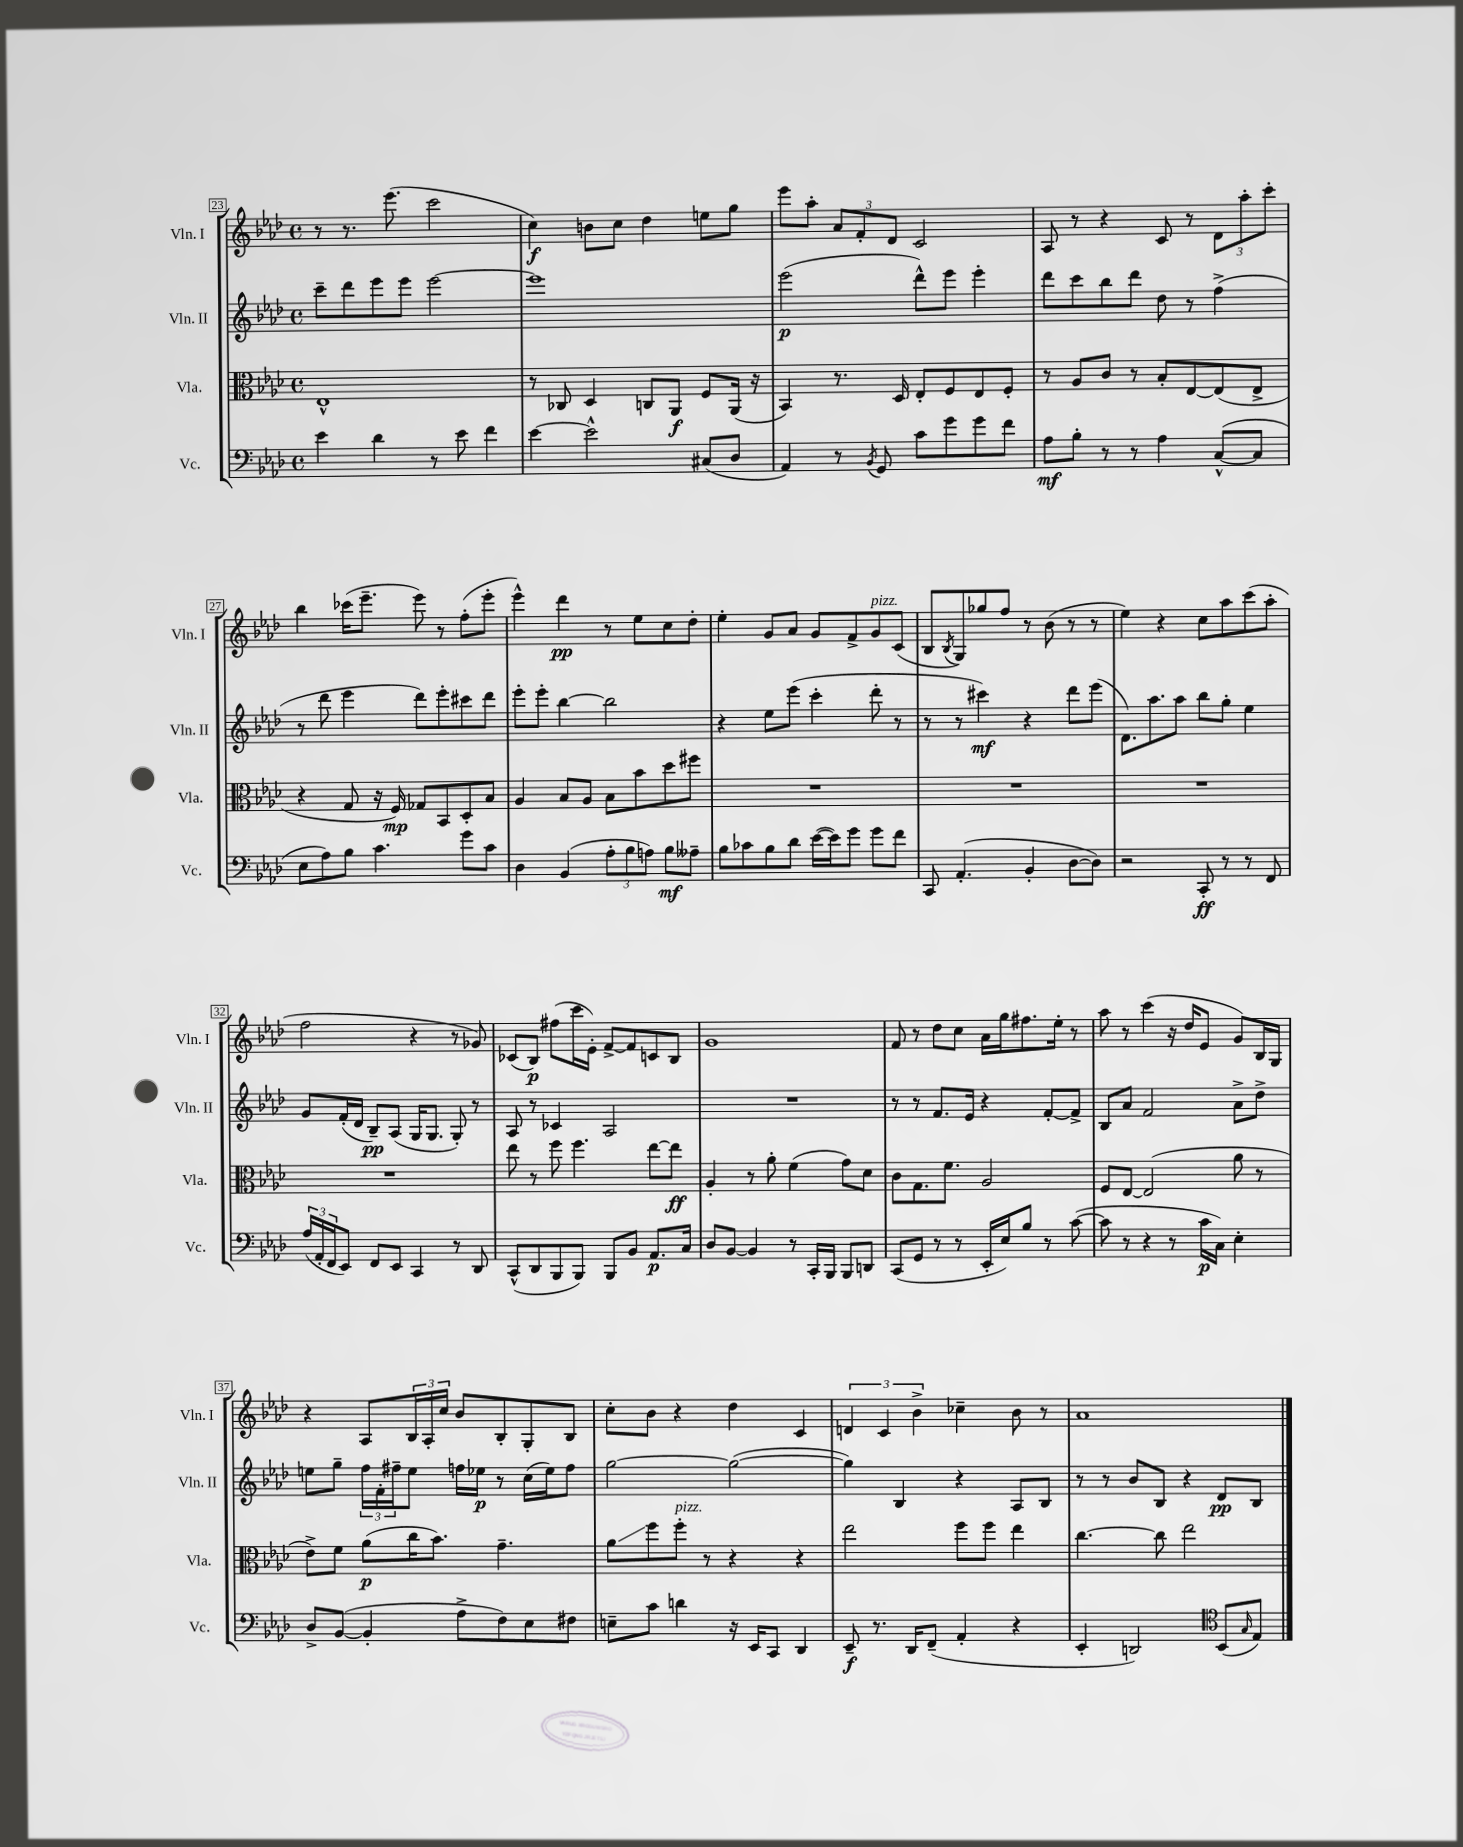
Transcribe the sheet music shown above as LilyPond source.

<<
\new StaffGroup <<
\new Staff = "s0" \with { instrumentName = "Vln. I" shortInstrumentName = "Vln. I" } {
    \clef treble \key aes \major \defaultTimeSignature \time 4/4
    r8 r8. ees'''8.( c'''2 |
    c''4\f) b'8 c''8 des''4 e''8 g''8 |
    ees'''8 aes''8-. \tuplet 3/2 { aes'8 f'8-. des'8 } c'2 |
    aes8 r8 r4 c'8 r8 \tuplet 3/2 { des'8 aes''8-. c'''8-. } |
    bes''4 ces'''16( ees'''8.-- ees'''8) r8 f''8-.( ees'''8-. |
    ees'''4-^) des'''4\pp r8 ees''8 c''8 des''8-. |
    ees''4-. g'8 aes'8 g'8 f'8-> g'8^\markup { \italic "pizz." } c'8( |
    bes8 \acciaccatura { bes8 } g8) ges''8 f''8 r8 bes'8( r8 r8 |
    ees''4) r4 c''8 aes''8 c'''8( aes''8-. |
    f''2 r4 r8 ges'8) |
    ces'8( bes8\p) fis''8( c'''16 ees'16-.) f'8~-> f'8 c'8 bes8 |
    g'1 |
    f'8 r8 des''8 c''8 aes'16 g''16 fis''8. ees''16-. r8 |
    aes''8 r8 c'''4( r16 des''16 ees'8 g'8) bes16 g16 |
    r4 aes8 \tuplet 3/2 { bes16 aes16-. c''16 } bes'8 bes8-. g8-. bes8 |
    c''8-. bes'8 r4 des''4 c'4 |
    \tuplet 3/2 { d'4 c'4 bes'4-> } ces''4-- bes'8 r8 |
    aes'1 \bar "|." |
}
\new Staff = "s1" \with { instrumentName = "Vln. II" shortInstrumentName = "Vln. II" } {
    \clef treble \key aes \major \defaultTimeSignature \time 4/4
    c'''8-- des'''8 ees'''8 ees'''8 ees'''2~ |
    ees'''1 |
    ees'''2\p( des'''8-^) ees'''8 ees'''4-. |
    des'''8 c'''8 bes''8 des'''8 des''8 r8 f''4->( |
    r8 des'''8 ees'''4 des'''8) ees'''8-. cis'''8 des'''8 |
    ees'''8-. ees'''8-. bes''4~ bes''2 |
    r4 ees''8 ees'''8( c'''4-. des'''8-. r8 |
    r8 r8 cis'''4\mf) r4 des'''8 ees'''8( |
    des'8.) aes''8. aes''8 bes''8 g''8-. ees''4 |
    g'8 f'16-.( des'16 bes8--\pp) aes8( g16 g8. g8-.) r8 |
    aes8 r8 ces'4 aes2 |
    R1 |
    r8 r8 f'8. ees'16 r4 f'8~-. f'8-> |
    bes8 aes'8 f'2 aes'8-> des''8-> |
    e''8 g''8-- \tuplet 3/2 { f''16 f'16-. fis''16-- } e''8 f''16 ees''16\p r8 c''16( ees''16) f''8 |
    g''2~ g''2~( |
    g''4) bes4 r4 aes8 bes8 |
    r8 r8 bes'8 bes8 r4 des'8\pp bes8 \bar "|." |
}
\new Staff = "s2" \with { instrumentName = "Vla." shortInstrumentName = "Vla." } {
    \clef alto \key aes \major \defaultTimeSignature \time 4/4
    ees1-^ |
    r8 ces8 des4 c8 aes,8\f f8 aes,16( r16 |
    bes,4) r8. des16 ees8-. f8 ees8 f8-. |
    r8 aes8 c'8 r8 bes8-. ees8~ ees8( ees8-> |
    r4 g8 r16 f16\mp) ges8 bes,8 des8-. bes8 |
    aes4 bes8 aes8 bes8 bes'8 des''8 fis''8 |
    R1 |
    R1 |
    R1 |
    R1 |
    ees''8 r8 f''8 f''4. ees''8~ ees''8\ff |
    aes4-. r8 aes'8-. f'4( g'8) des'8 |
    c'8 g8. f'8. aes2 |
    f8 ees8~ ees2( aes'8 r8 |
    ees'8->) f'8 aes'8\p( c''16 bes'8.) g'4.-- |
    aes'8\glissando f''8 f''8-.^\markup { \italic "pizz." } r8 r4 r4 |
    ees''2 f''8 f''8 ees''4 |
    c''4.~ c''8 ees''2 \bar "|." |
}
\new Staff = "s3" \with { instrumentName = "Vc." shortInstrumentName = "Vc." } {
    \clef bass \key aes \major \defaultTimeSignature \time 4/4
    ees'4 des'4 r8 ees'8 f'4 |
    ees'4~ ees'2-^ cis8( des8 |
    aes,4) r8 \acciaccatura { bes,8 } g,8 c'8 g'8 g'8 f'8 |
    aes8\mf bes8-. r8 r8 aes4 c8~-^( c8 |
    ees8 aes8) bes8 c'4. g'8 c'8 |
    des4 bes,4( \tuplet 3/2 { aes8-. bes8 a8) } bes8\mf aeses8-- |
    bes8 ces'8 bes8 des'8 ees'16~( ees'16) g'8 g'8 f'8 |
    c,8 aes,4.-.( bes,4-. des8~ des8) |
    r2 c,8-.\ff r8 r8 f,8 |
    \tuplet 3/2 { aes16( aes,16-. f,16 } ees,8) f,8 ees,8 c,4 r8 des,8 |
    c,8-^( des,8 bes,,8 bes,,8) bes,,8 bes,8 aes,8.\p c16 |
    des8 bes,8~ bes,4 r8 c,16-. bes,,16 bes,,8 d,8 |
    c,8( g,8 r8 r8 ees,16-. ees16) bes8 r8 c'8~( |
    c'8 r8 r4 r8 c'16\p c16) ees4-. |
    des8-> bes,8~( bes,4-. aes8-> f8) ees8 fis8 |
    e8-- c'8 d'4 r16 ees,16 c,8 des,4 |
    ees,8--\f r8. des,16 f,8--( aes,4-. r4 |
    ees,4-. d,2) \clef tenor bes,8( \grace { g16 } ees8) \bar "|." |
}
>>
>>
\layout { \context { \Score currentBarNumber = #23 \override BarNumber.stencil = #(make-stencil-boxer 0.1 0.3 ly:text-interface::print) } }
